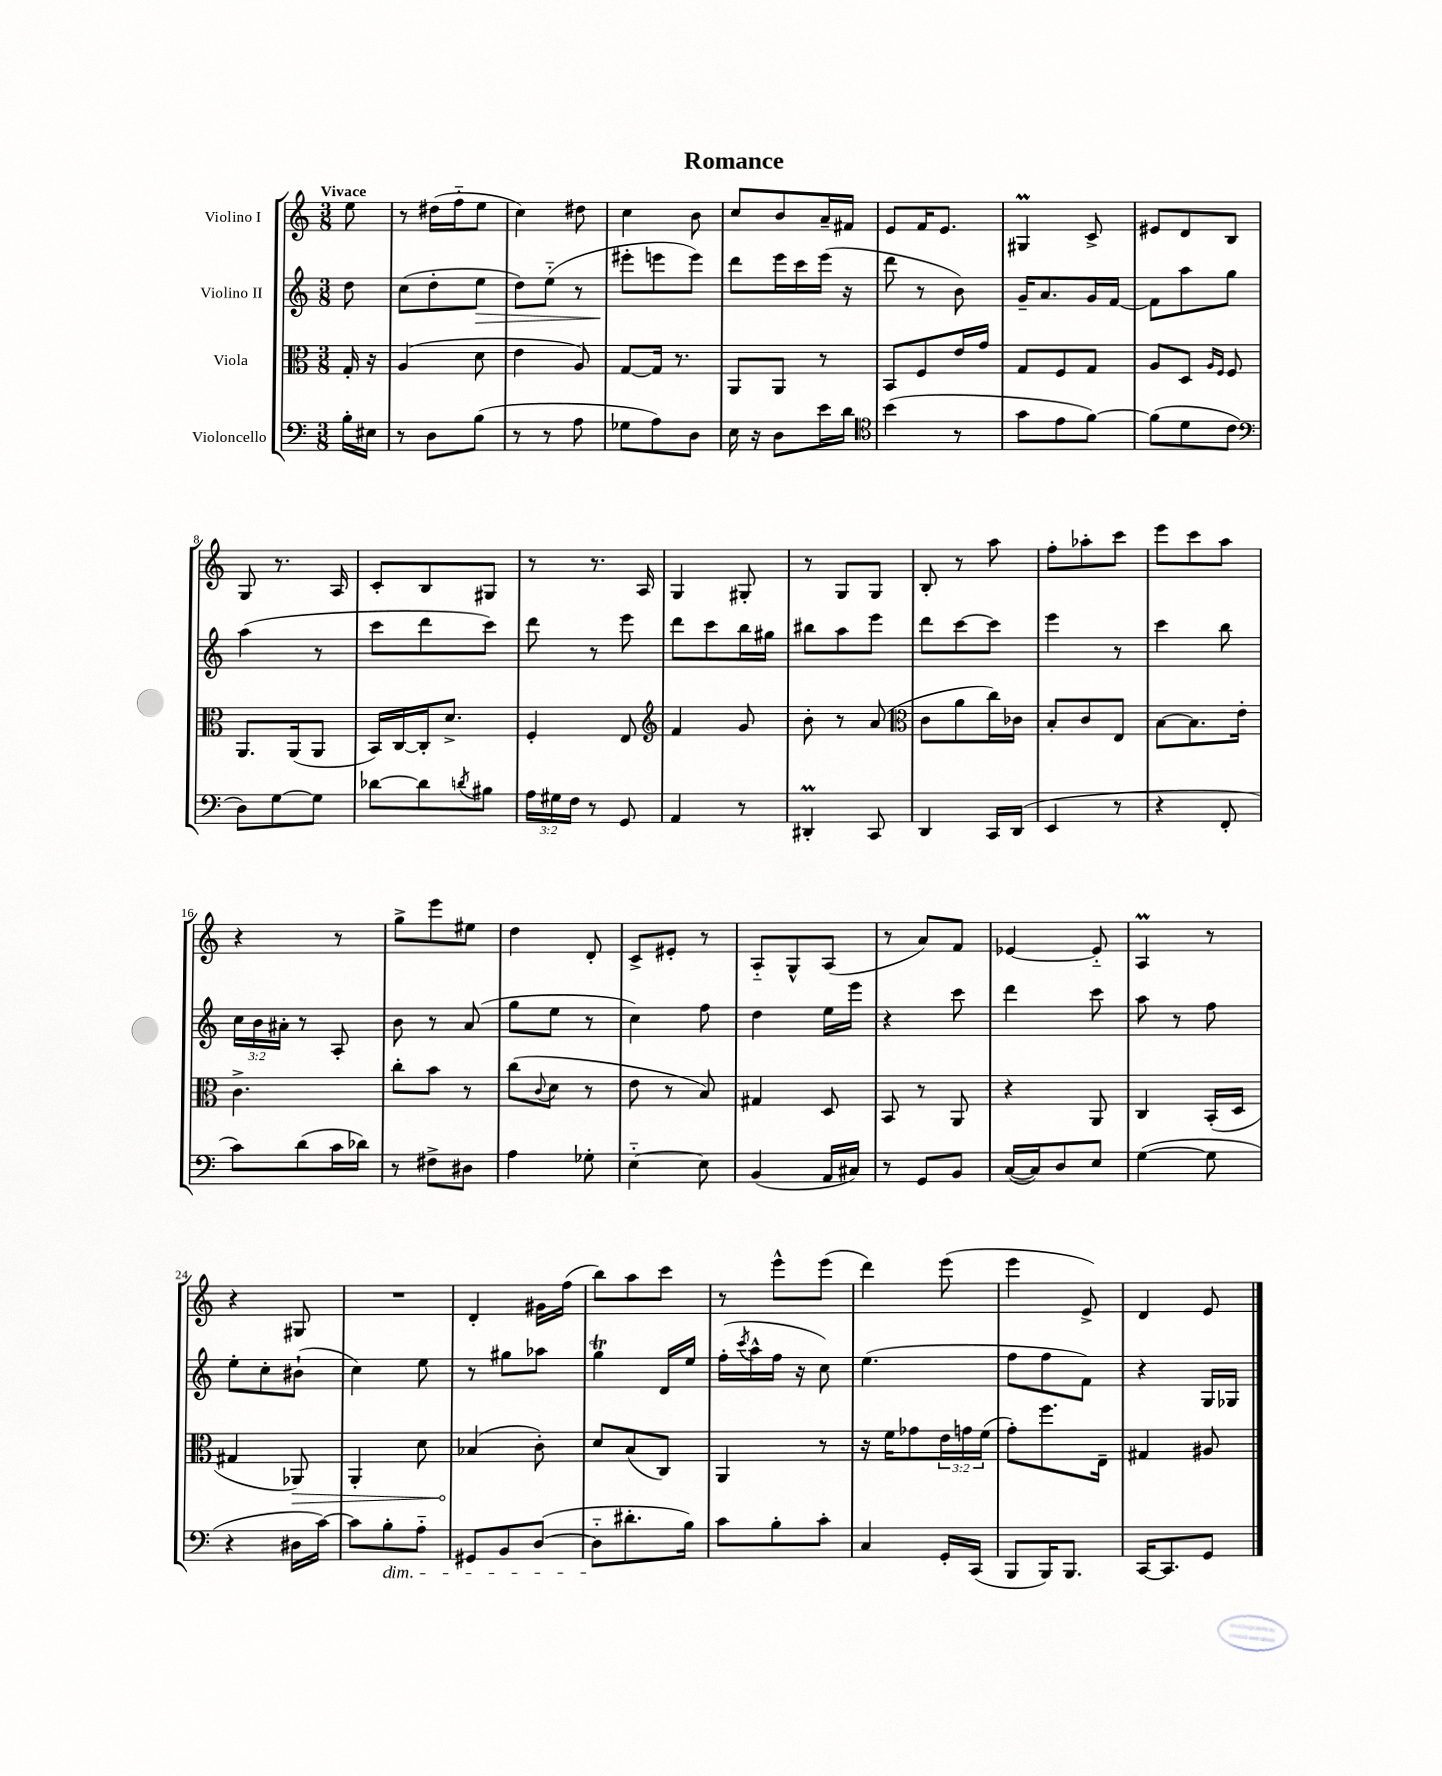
\header { title = "Romance" }
<<
\new StaffGroup <<
\new Staff = "s0" \with { instrumentName = "Violino I" } {
    \clef treble \key c \major \numericTimeSignature \time 3/8 \partial 8 \tempo "Vivace"
    e''8 |
    r8 dis''16( f''16-_ e''8 |
    c''4) dis''8 |
    c''4 b'8 |
    c''8 b'8 a'16-- fis'16 |
    e'8 f'16 e'8. |
    gis4\prall c'8-> |
    eis'8 d'8 b8 |
    g8 r8. a16 |
    c'8-. b8 gis8 |
    r8 r8. a16 |
    g4 gis8-. |
    r8 g8 g8 |
    b8-. r8 a''8 |
    f''8-. aes''8-. c'''8 |
    e'''8 c'''8 a''8 |
    r4 r8 |
    g''8-> e'''8 eis''8 |
    d''4 d'8-. |
    c'8-> eis'8-. r8 |
    a8-_ g8-^ a8( |
    r8 a'8) f'8 |
    ees'4~ ees'8-_ |
    a4\prall r8 |
    r4 gis8 |
    R4. |
    d'4-. gis'16 f''16( |
    b''8) a''8 c'''8 |
    r8 e'''8-^ e'''8( |
    d'''4) e'''8( |
    e'''4 e'8->) |
    d'4 e'8 \bar "|." |
}
\new Staff = "s1" \with { instrumentName = "Violino II" } {
    \clef treble \key c \major \numericTimeSignature \time 3/8 \override Staff.TupletNumber.text = #tuplet-number::calc-fraction-text \partial 8
    d''8 |
    c''8( d''8-. e''8\> |
    d''8) e''8-_( r8 |
    eis'''8-.\! e'''8 e'''8) |
    d'''8 e'''16 c'''16 e'''16( r16 |
    d'''8 r8 b'8) |
    g'16-- a'8. g'16 f'16~ |
    f'8 a''8 g''8 |
    a''4( r8 |
    c'''8 d'''8 c'''8) |
    d'''8 r8 e'''8 |
    d'''8 c'''8 b''16 gis''16 |
    bis''8 a''8 e'''8 |
    d'''8 c'''8~ c'''8 |
    e'''4 r8 |
    c'''4 b''8 |
    \tuplet 3/2 { c''16 b'16 ais'16-. } r8 a8-. |
    b'8 r8 a'8( |
    g''8 e''8 r8 |
    c''4) f''8 |
    d''4 e''16 e'''16 |
    r4 c'''8 |
    d'''4 c'''8 |
    a''8 r8 f''8 |
    e''8-. c''8-. bis'8-!( |
    c''4) e''8 |
    r8 gis''8 aes''8 |
    g''4\trill d'16 e''16 |
    f''16-.( \acciaccatura { c'''8 } a''16-^ f''16 r16 c''8) |
    e''4.( |
    f''8 f''8 f'8) |
    r4 g16 ges16 \bar "|." |
}
\new Staff = "s2" \with { instrumentName = "Viola" } {
    \clef alto \key c \major \numericTimeSignature \time 3/8 \override Staff.TupletNumber.text = #tuplet-number::calc-fraction-text \partial 8
    g16-. r16 |
    a4( d'8 |
    e'4 a8) |
    g8~ g16 r8. |
    a,8 a,8 r8 |
    b,8 f8 e'16 g'16 |
    g8 f8 g8 |
    a8 d8 \grace { a16 f16 } f8 |
    a,8. a,16( a,8 |
    b,16) c16~ c16-. d'8.-> |
    f4-. e8 |
    \clef treble f'4 g'8 |
    b'8-. r8 a'8( |
    \clef alto c'8 a'8 c''16) ces'16 |
    b8-. c'8 e8 |
    b8~ b8. e'16-. |
    c'4.-> |
    c''8-. b'8 r8 |
    c''8( \appoggiatura { c'8 } d'8 r8 |
    e'8 r8 b8) |
    gis4 d8 |
    b,8 r8 a,8 |
    r4 a,8 |
    c4 b,16-.( d16 |
    gis4 \once \override Hairpin.circled-tip = ##t aes,8\>) |
    a,4-. d'8 |
    bes4\!( c'8-.) |
    d'8 b8( c8) |
    a,4 r8 |
    r16 f'16 ges'8 \tuplet 3/2 { e'16 g'16 f'16( } |
    g'8-.) f''8. e16-- |
    gis4 ais8 \bar "|." |
}
\new Staff = "s3" \with { instrumentName = "Violoncello" } {
    \clef bass \key c \major \numericTimeSignature \time 3/8 \override Staff.TupletNumber.text = #tuplet-number::calc-fraction-text \partial 8
    b16-. eis16 |
    r8 d8 b8( |
    r8 r8 a8 |
    ges8 a8) d8 |
    e16 r16 d8 e'16 d'16 |
    \clef tenor b'4( r8 |
    g'8 e'8 f'8~) |
    f'8( d'8 c'8 |
    \clef bass d8) g8~ g8 |
    des'8~ des'8 \acciaccatura { d'8 } bis8 |
    \tuplet 3/2 { a16 gis16 f16 } r8 g,8 |
    a,4 r8 |
    dis,4-.\prall c,8 |
    d,4 c,16 d,16( |
    e,4 r8 |
    r4 f,8-. |
    c'8) d'8( c'16 des'16) |
    r8 fis8-> dis8 |
    a4 ges8-. |
    e4~-_ e8 |
    b,4( a,16 cis16) |
    r8 g,8 b,8 |
    c16~( c16) d8 e8 |
    g4~( g8 |
    r4 dis16 c'16~) |
    c'8 b8-.\dim a8-_ |
    gis,8 b,8 d8~( |
    d8-_\! dis'8.-. b16) |
    c'8 b8-. c'8-. |
    c4 g,16-. c,16( |
    b,,8 b,,16) b,,8. |
    c,16~ c,8. g,8 \bar "|." |
}
>>
>>
